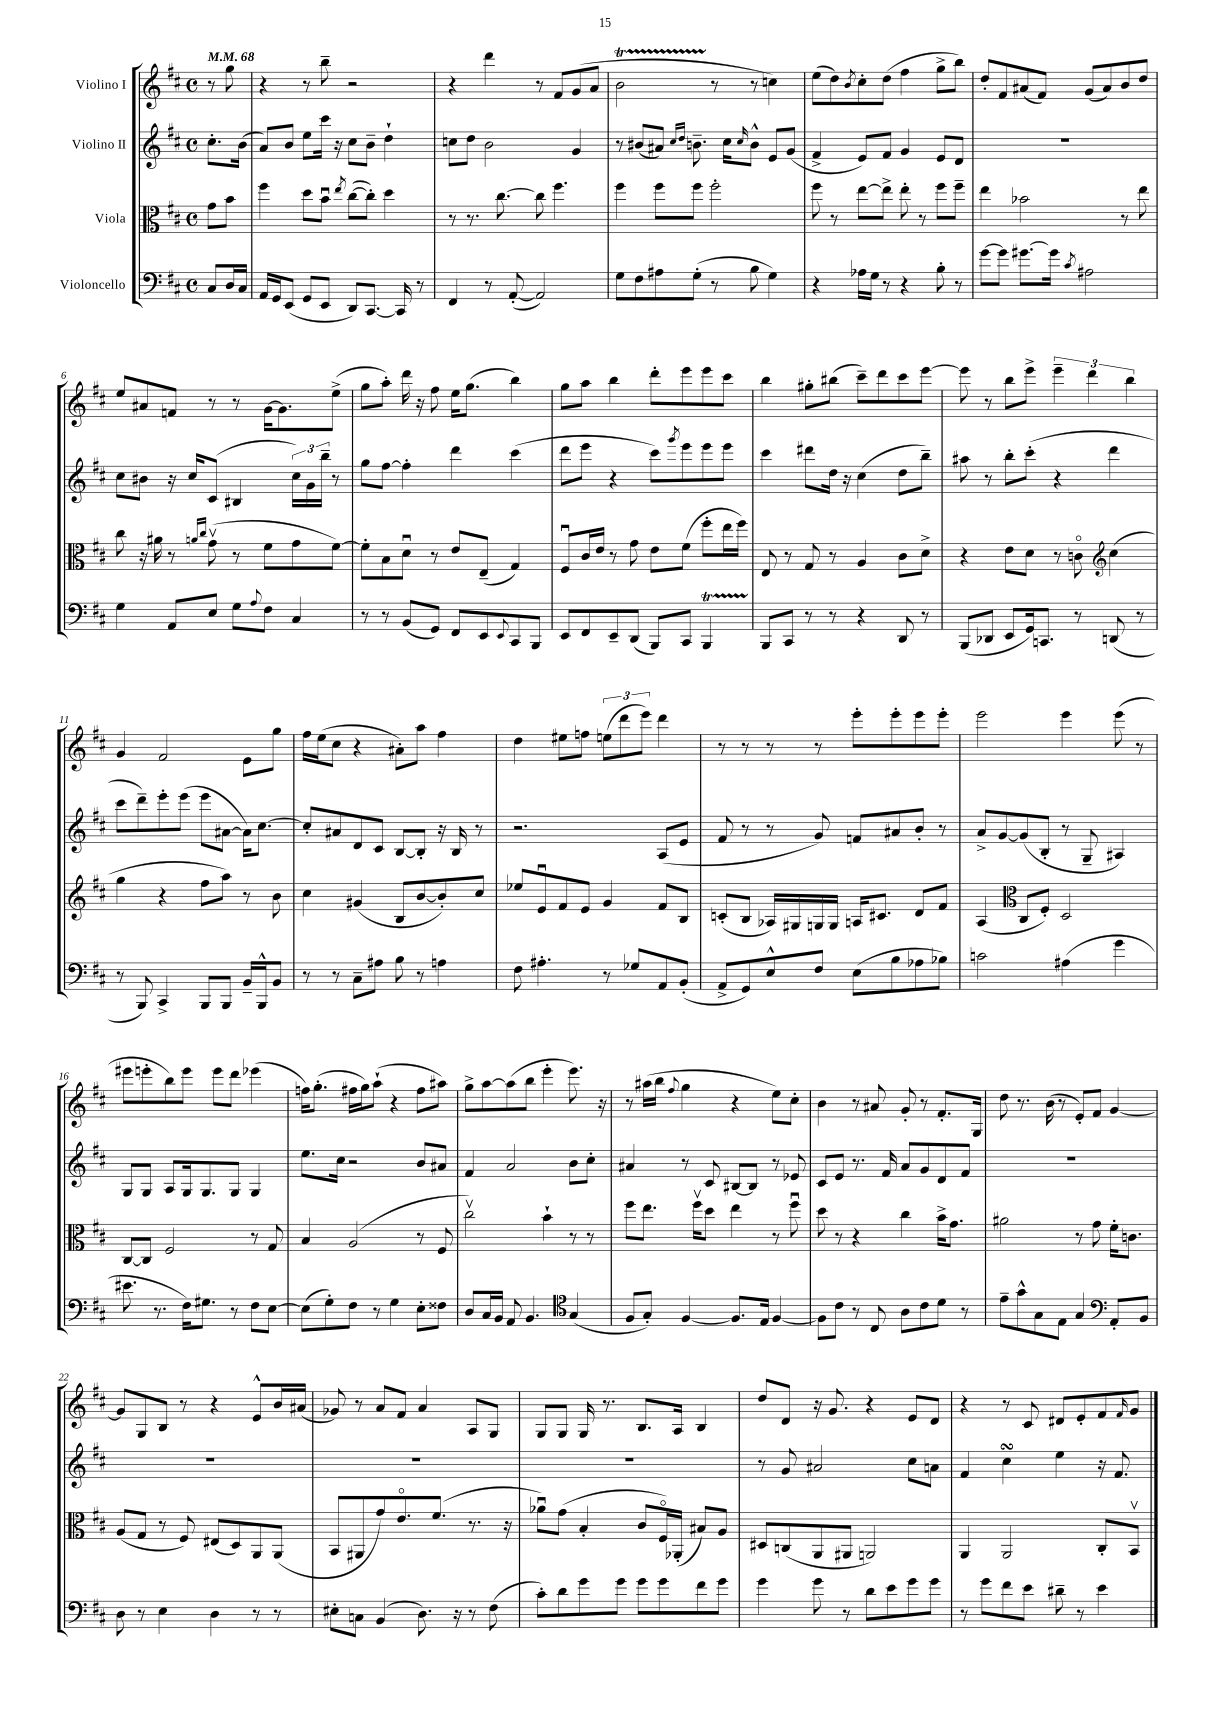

**kern	**kern	**kern	**kern
*part4	*part3	*part2	*part1
*staff4	*staff3	*staff2	*staff1
*I"Violoncello	*I"Viola	*I"Violino II	*I"Violino I
*clefF4	*clefC3	*clefG2	*clefG2
*k[f#c#]	*k[f#c#]	*k[f#c#]	*k[f#c#]
*M4/4	*M4/4	*M4/4	*M4/4
*met(c)	*met(c)	*met(c)	*met(c)
*MM68	*MM68	*MM68	*MM68
=	=	=	=
8C#/L	8g\L	8.cc#'\L	8r
16D/L	8b\J	.	8gg\
16C#/JJ	.	(16b\Jk	.
=1	=1	=1	=1
16AA/LL	4ff#\	8a/L)	4r
16GG/J	.	.	.
(8EE/J	.	8b/J	.
8GG/L	8dd\L	8ee\L	8r
8EE/J	8bu\J	16ccc#\Jk	8bb~\
.	.	16r	.
.	8qee/	.	.
8DD/L)	([8cc#\L	8cc#\L	2r
[8.CC#/J	8cc#'\J])	8b~\J	.
.	4dd\	4dd`\	.
16CC#/]	.	.	.
8r	.	.	.
=2	=2	=2	=2
4FF#/	8r	8ccn\L	4r
.	8.r	8dd\J	.
8r	.	2b\	4ddd\
.	[8.cc#\	.	.
([8AA'/	.	.	.
2AA/])	8cc#\]	.	8r
.	4.ff#\	.	8f#/L
.	.	4g/	(8g/
.	.	.	8a/J
=3	=3	=3	=3
8G\L	4ff#\	8r	2bT\
8F#\	.	(8b#X/L	.
8A#X\	8ff#\L	8a#X/J)	.
.	.	16qqcc#/LL	.
.	.	16qqdd/JJ	.
(8G'\J	8ff#\J	8.bn~\	.
8r	2ff#'\	.	8r
.	.	16cc#\KL	.
.	.	16qqcc#/	.
8B\	.	8b^^\J	8r
4G\)	.	8e/L	4ccn\)
.	.	(8g/J	.
=4	=4	=4	=4
4r	8ff#\	4f#^/	(8ee\L
.	8r	.	8dd\)
.	.	.	8qb/
16A-X\LL	[8ee\L	8e/L)	8cc#'\
16G\JJ	.	.	.
8r	8ee^\J]	8f#/J	(8dd\J
4r	8ee'\	4g/	4ff#\
.	8r	.	.
8B'\	8ff#\L	8e/L	8gg^\L
8r	8ff#~\J	8d/J	8bb\J)
=5	=5	=5	=5
[8g\L	4ee\	1r	8dd'/L
8g\J]	.	.	8f#/
[8.g#X\L	2b-X\	.	(8a#X/
.	.	.	8f#/J)
16g#\Jk]	.	.	.
8qc#/	.	.	.
2A#X\	.	.	(8g/L
.	.	.	8a#/)
.	8r	.	8b/
.	8ee\	.	8dd/J
!!LO:LB:g=z
=6	=6	=6	=6
4G\	8cc#\	8cc#\L	8ee/L
.	16r	8b#X\J	8a#X/
.	16a#X\	.	.
8AA/L	8r	16r	8fn/J
.	.	16cc#/KL	.
.	16qqan/LL	.	.
.	16qqcc#/JJ	.	.
8E/J	(8gv\	(8c#/J	8r
8G\L	8r	4B#X/	8r
8qqA/	.	.	.
8F#\J	8f#\L	.	[16g\KL
.	.	.	8.g\]
4C#/	8g\	24cc#\LL)	.
.	.	24g\	.
.	.	24bb~\JJ	.
.	[8f#\J)	8r	(8ee^\J
=7	=7	=7	=7
8r	8f#'\L]	8gg\L	8gg\L
8r	8B\	[8ff#\J	8aa'\J)
(8BB/L	8du\J	4ff#'\]	16ddd\
.	.	.	16r
8GG/J)	8r	.	8ff#\
8FF#/L	8e/L	4ddd\	16ee\KL
.	.	.	(8.gg\J
8EE/	(8E~/J	.	.
8qqEE/	.	.	.
8CC#/	4G/)	(4ccc#\	4bb\)
8BBB/J	.	.	.
=8	=8	=8	=8
8EE/L	8F#u/L	8ddd\L	8gg\L
8FF#/	16c#/L	8eee\J	8aa\J
.	16e/JJ	.	.
8EE~/	8r	4r	4bb\
(8DD/J	8g\	.	.
8BBB/L)	8e\L	8ccc#\L)	8ddd'\L
.	.	8qggg/	.
8CC#/J	(8f#\J	8eee\	8eee\
4BBBT/	8ff#'\L	8eee\	8eee\
.	16ee\L	8eee\J	8ccc#\J
.	16ff#\JJ)	.	.
=9	=9	=9	=9
8BBB/L	8E/	4ccc#\	4bb\
8CC#/J	8r	.	.
8r	8G/	8ddd#X\L	8gg#X'\L
8r	8r	16dd\Jk	(8bb#X\J
.	.	16r	.
4r	4A/	(4cc#\	8ccc#~\L)
.	.	.	8ddd\
8DD/	8c#\L	8dd\L	8ccc#\
8r	8d^\J	8bb~\J)	[8eee\J
=10	=10	=10	=10
(8BBB/L	4r	8aa#X\	8eee\]
8DD-X/J	.	8r	8r
8EE/L	8e\L	8bb'\L	8bb\L
16GG/k)	8d\J	(8ccc#'\J	8eee^\J
8.CCn/J	.	.	.
.	8r	4r	6eee~\
8r	8cn\	.	.
.	.	.	6ddd\
*	*clefG2	*	*
(8DDn/	(4cc#\	4ddd\	.
.	.	.	6bb\
8r	.	.	.
!!LO:LB:g=z
=11	=11	=11	=11
8r	4gg\	8ccc#\L	4g/
8BBB/)	.	8ddd~\)	.
4CC#^/	4r	8eee'\	2f#/
.	.	(8eee\J	.
8BBB/L	8ff#\L	8eee\L	.
8BBB/J	8aa\J)	[8a#X\J	.
16BB~/LL	8r	16a#\KL])	8e\L
16BBB^^/J	.	[8.cc#\J	.
8BB/J	8b\	.	8gg\J
=12	=12	=12	=12
8r	4cc#\	8cc#'/L]	16ff#\LL
.	.	.	(16ee\J
8r	.	8a#X/	8cc#\J
8C#~\L	(4g#X/	8d/	4r
8A#X\J	.	8c#/J	.
8B\	8B/L	[8B/L	8a#X'\L)
8r	[8b/	8B'/J]	8aa\J
4An\	8b'/])	16r	4ff#\
.	.	16B/	.
.	8cc#/J	8r	.
=13	=13	=13	=13
8F#\	8ee-X/L	2.r	4dd\
4.A#X'\	8eu/	.	.
.	8f#/	.	8ee#X\L
.	8e/J	.	8ffn\J
8r	4g/	.	(12een\L
.	.	.	12ddd\
8G-X/L	.	.	.
.	.	.	12eee\J)
8AA/	8f#/L	(8A/L	4ddd\
(8BB'/J	8B/J	8e/J	.
=14	=14	=14	=14
8AA^/L	(8cn'/L	8f#/	8r
8GG/)	8B/J	8r	8r
8E^^/	16A-X/LL)	8r	8r
.	16G#X/	.	.
8F#/J	16Gn/	8g/)	8r
.	16G/JJ	.	.
(8E\L	16An/KL	8fn/L	8eee'\L
.	8.c#X/J	.	.
8B\	.	8a#X/	8eee'\
8A-X\	8d/L	8b'/J	8eee\
8B-X\J)	8f#/J	8r	8eee'\J
=15	=15	=15	=15
2cn\	(4A/	8a^/L	2eee\
.	.	[8g/	.
*	*clefC3	*	*
.	8C#/L	(8g/]	.
.	8F#'/J)	8B'/J	.
(4A#X\	2D/	8r	4eee\
.	.	8G~/	.
4g\	.	4A#X/)	(8eee\
.	.	.	8r
!!LO:LB:g=z
=16	=16	=16	=16
8.e#X\	[8C#/L	8G/L	8eee#X\L
.	8C#/J]	8G/J	8eeen'\
8.r	.	.	.
.	2F#/	8A/L	8bb\)
16F#\KL)	.	16G/k	8eee\J
8.G#X\J	.	8.G/	.
.	.	.	8eee\L
8r	.	8G/J	8ddd\J
8F#\L	8r	4G/	(4eee-X\
[8E\J	8G/	.	.
=17	=17	=17	=17
(8E\L]	4B/	8.ee\L	16ffn\KL)
.	.	.	(8.gg'\J
8G'\)	.	.	.
.	.	16cc#\Jk	.
8F#\J	(2A/	2r	16ff#X\LL
.	.	.	16gg\J)
8r	.	.	(8aa`\J
4G\	.	.	4r
8E'\L	8r	8b/L	8ff#\L
8F##X\J	8F#/	8a#X/J	8aa#X\J)
=18	=18	=18	=18
8D/L	2cc#v\)	4f#/	8gg^\L
16C#/L	.	.	[8aa\
16BB/JJ	.	.	.
8AA/	.	2a/	(8aa\]
4.BB/	.	.	8bb\J
.	4b`\	.	4eee'\
*clefC4	*	*	*
(4G/	8r	8b\L	8.eee\)
.	8r	8cc#'\J	.
.	.	.	16r
=19	=19	=19	=19
8F#/L	8ff#\L	4a#X/	8r
8G'/J)	8.ee\J	.	(16aa#X\LL
.	.	.	16bb\JJ
.	.	.	8qqff#/
[4F#/	.	8r	4gg\
.	16ff#v\KL	.	.
.	8dd\J	8c#/	.
8.F#/L]	4ee\	[8B#X/L	4r
.	.	8B#/J]	.
16E/Jk	.	.	.
[4F#/	8r	8r	8ee\L)
.	8ff#u\	8e-X/	8cc#'\J
=20	=20	=20	=20
8F#\L]	8dd\	8c#/L	4b\
8c#\J	8r	8e/J	.
8r	4r	8.r	8r
8C#/	.	.	8a#X/
.	.	16f#/	.
8A\L	4cc#\	8a/L	8g'/
8c#\	.	8g/	8r
8d\J	16b^\KL	8d/	8.f#'/L
.	8.g\J	.	.
8r	.	8f#/J	.
.	.	.	16G/Jk
=21	=21	=21	=21
8e~\L	2a#X\	1r	8dd\
8g^^\	.	.	8.r
8G\	.	.	.
.	.	.	(16b\
8E\J	.	.	8r
4G/	8r	.	8e'/L)
.	8g\	.	8f#/J
*clefF4	*	*	*
8AA'/L	16f#'\KL	.	[4g/
.	8.cn\J	.	.
8BB/J	.	.	.
!!LO:LB:g=z
=22	=22	=22	=22
8D\	(8A/L	1r	8g/L]
8r	8G/J	.	8G/
4E\	8r	.	8B/J
.	8F#/)	.	8r
4D\	(8E#X/L	.	4r
.	8D/)	.	.
8r	8AA/	.	8e^^/L
8r	(8AA/J	.	16b/L
.	.	.	(16a#X/JJ
=23	=23	=23	=23
8E#X'\L	8BB/L	1r	8g-X/)
8Cn\J	8AA#X/	.	8r
(4BB/	8g/)	.	8a/L
.	8.e/	.	8f#/J
8.D\)	.	.	4a/
.	(8.f#/J	.	.
16r	.	.	.
8r	8.r	.	8A/L
(8F#\	.	.	8G/J
.	16r	.	.
=24	=24	=24	=24
8c#'\L)	8a-Xu\L)	1r	8G/L
8d\	(8g\J	.	8G/J
8g\	4B'/	.	16G/
.	.	.	8.r
8g\J	.	.	.
8g\L	8c#/L	.	8.B/L
8g\	16F#/L)	.	.
.	(16AA-X'/JJ	.	16A/Jk
8f#\	8B#X/L)	.	4B/
8g\J	8A/J	.	.
=25	=25	=25	=25
4g\	8D#X/L	8r	8dd/L
.	(8Cn/	8g/	8d/J
8g\	8AA/	2a#X/	16r
.	.	.	8.g/
8r	8AA#X/J	.	.
8d\L	2AAn/)	.	4r
8e\	.	.	.
8g\	.	8cc#\L	8e/L
8g\J	.	8an\J	8d/J
=26	=26	=26	=26
8r	4AA/	4f#/	4r
8g\L	.	.	.
8f#\	2AA/	4cc#sSsS\	8r
8e\J	.	.	8c#/
8d#X~\	.	4ee\	8d#X/L
8r	.	.	8e'/
4e\	8C#'/L	16r	8f#/
.	.	8.f#/	.
.	.	.	16qqf#/
.	8BBv/J	.	8g/J
==	==	==	==
*-	*-	*-	*-
